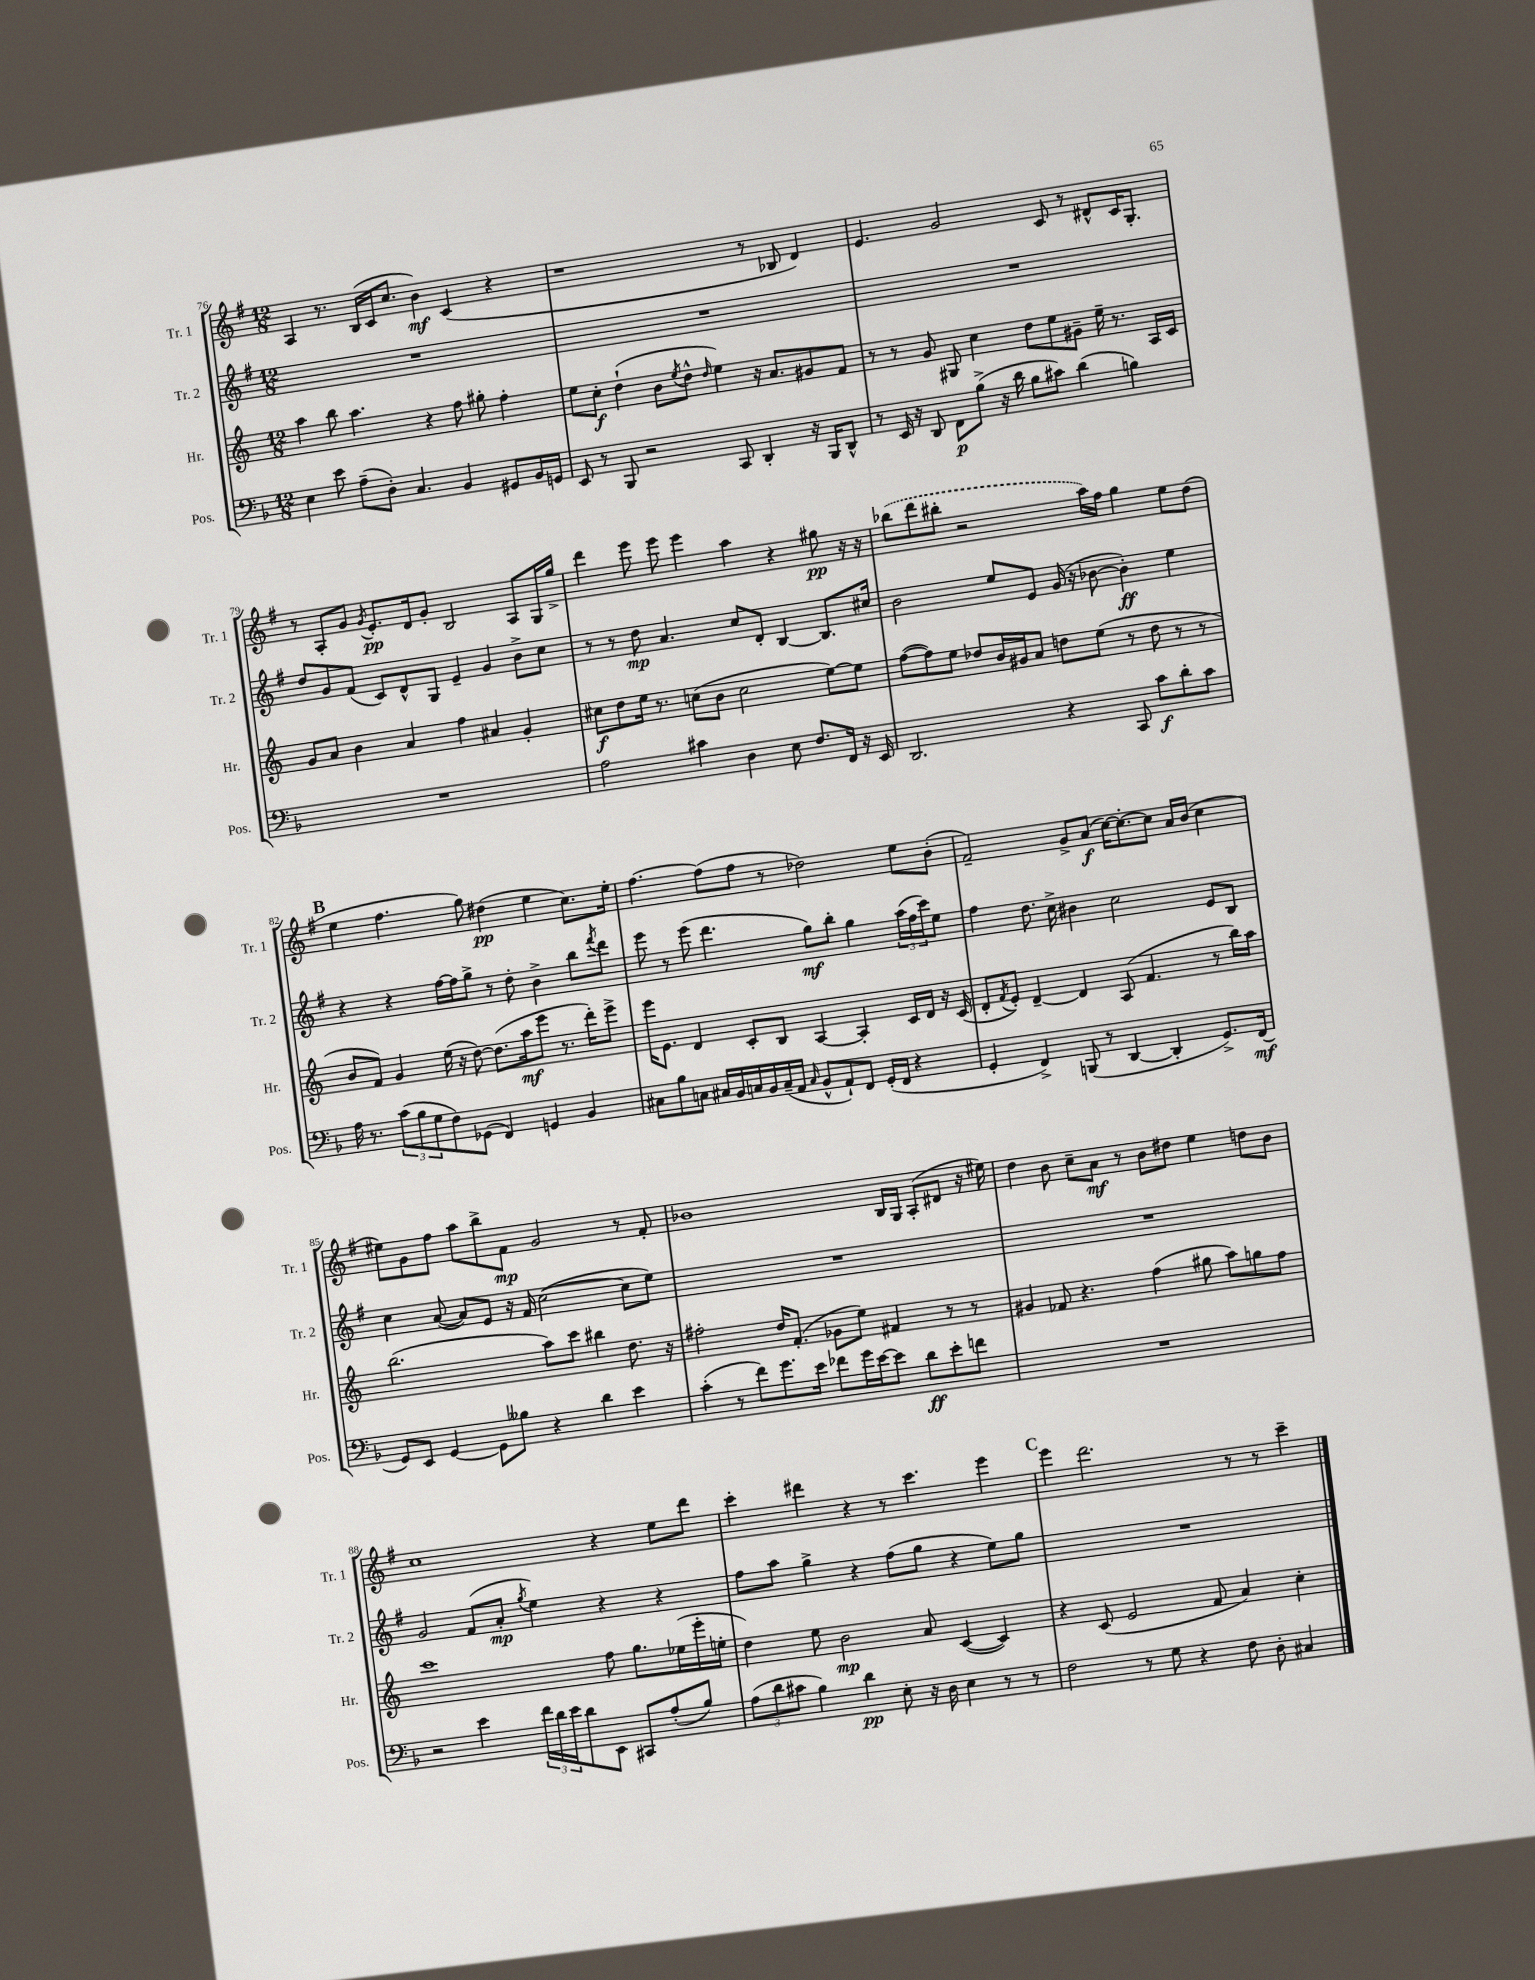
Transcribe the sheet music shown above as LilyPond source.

<<
\new StaffGroup <<
\new Staff = "s0" \with { instrumentName = "Tr. 1" shortInstrumentName = "Tr. 1" } {
    \clef treble \key g \major \numericTimeSignature \time 12/8
    a4 r8. b16( c'16 c''8. b'4\mf) c'4( r4 |
    r1 r8 bes8 d'4) |
    e'4. g'2 c'8 r8 dis'8-^ c'16 g8.-. |
    r8 a8-. g'8 \acciaccatura { g'8 } e'8.-.\pp d'16 g'8-. b2 a8 g16 g''16-> |
    d'''4 e'''8 e'''8 e'''4 a''4 r4 gis''8\pp r16 r16 |
    \once \slurDashed bes''8( d'''8 bis''8-. r2 a''16) fis''16 g''4 e''8 d''8( |
    \mark \markup { \bold "B" } e''4 fis''4. g''8) dis''4\pp( e''4 c''8.) e''16-. |
    fis''4.~ fis''8( fis''8 r8 des''2) e''8 b'8-.( |
    fis'2--) g'8-> a'8\f( c''16~) c''8.~-. c''8 a'16 b'16( c''4 |
    eis''8) g'8 fis''8 a''8 b''8-> fis'8\mp g'2 r8 fis'8-. |
    bes'1 b16 g16 a8-.( dis'8 r16 eis''16) |
    d''4 b'8 c''8-- a'8\mf r8 b'8 dis''8 e''4 d''8 b'8 |
    c''1 r4 e''8 d'''8 |
    c'''4-. dis'''4 r4 r8 c'''4. e'''4 |
    \mark \markup { \bold "C" } e'''4 d'''2. r8 r8 c'''4-- \bar "|." |
}
\new Staff = "s1" \with { instrumentName = "Tr. 2" shortInstrumentName = "Tr. 2" } {
    \clef treble \key g \major \numericTimeSignature \time 12/8
    R1. |
    R1. |
    R1. |
    d''8 g'8 fis'8( c'8) d'8-^ g8 e'4-- g'4 b'8-> c''8 |
    r8 r8 d''8\mp a'4. c''8 d'8-. b4~ b8. cis''16 |
    b'2 e''8 e'8 g'16( r16 bes'8~ bes'4-.\ff) e''4 |
    \mark \markup { \bold "B" } r4 r4 fis''16~ fis''16 g''8-> r8 d''8-. b'4-> b''8 \acciaccatura { fis'''8 } d'''8 |
    e'''8 r8 e'''8( d'''4. g''8\mf) b''8-. g''4 \tuplet 3/2 { a''16( fis''16 c'''16) } e''8 |
    fis''4 d''8. c''16-> bis'4 c''2 e'8 b8 |
    c''4 a'8~( a'8) e'8 r16 fis'16 c''2~( c''8 e''8) |
    R1. |
    R1. |
    g'2 fis'8( a'8-.\mp \acciaccatura { g''8 } e''4) r4 r4 |
    fis''8 a''8 g''4-> r4 fis''8( g''8 r4 e''8) g''8 |
    \mark \markup { \bold "C" } R1. \bar "|." |
}
\new Staff = "s2" \with { instrumentName = "Hr." shortInstrumentName = "Hr." } {
    \clef treble \key c \major \numericTimeSignature \time 12/8
    a''4 b''8 a''4. r4 f''8 gis''8-. f''4-. |
    e''8 c''8-.\f d''4-!( b'8 \acciaccatura { e''8 } d''8-^ \grace { d''16 } e''4) r16 a'8. gis'8 f'8 |
    r8 r8 g'8 gis8 c''4 d''8 e''8 gis'8-- e''16-- r8. a16 c'16 |
    g'8 a'8 b'4 a'4 f''4 ais'4 g'4-. |
    cis''8\f d''8 e''16 r8. c''8( b'8 c''2 e''8~) e''8 |
    f''8~( f''8) e''8 des''8 b'16 gis'16 a'8 d''8 e''8( r8 d''8 r8 r8 |
    \mark \markup { \bold "B" } b'8 f'8) g'4 e''16( r16 d''8~) d''8.( a''16\mf e'''8 r8. d'''16-.) e'''8-> |
    e'''16 e'8. d'4 c'8-. b8 a4~ a4-. c'16 d'16 r16 c'16( |
    d'8-. \acciaccatura { f'8 } e'8-.) d'4~-- d'4 a8( f'4. r8 b''16) a''16 |
    b''2.( a''8) c'''8 bis''4 d''8. r16 |
    fis''2-. d''16 f'8.-.( ges'8 e''8) fis'4 r8 r8 |
    gis'4 fes'8 r4. f''4( gis''8 a''8) g''8 f''8 |
    c'''1 f''8 g''8. ees''16( e'''16-. e''16-. |
    d''4) e''8 b'2\mp a'8 c'4~( c'4) |
    \mark \markup { \bold "C" } r4 c'8( e'2 f'8 a'4) c''4-. \bar "|." |
}
\new Staff = "s3" \with { instrumentName = "Pos." shortInstrumentName = "Pos." } {
    \clef bass \key f \major \numericTimeSignature \time 12/8
    e4 e'8 a8--( d8-.) c4. bes,4 gis,8 bes,16 g,16 |
    e,8 r8 bes,,8 r2 c,8 d,4-. r16 bes,,16 d,8-^ |
    r8 e,16 r16 d,8 f,8\p bes8->( r16 d'16 bes8 cis'8) d'4( b4) |
    R1. |
    a2 cis'4 d4 e8 f8. f,16 r16 e,16 |
    d,2. r4 c,8 c'8\f d'8-. c'8 |
    \mark \markup { \bold "B" } a16 r8. \tuplet 3/2 { c'8( bes8 g8 } f8) ges,8( f,4) g,4 bes,4 |
    cis8 bes8 c8 cis16 bes,16 c16 bes,16 c16--( a,16 \grace { c16 } bes,8-^ a,8-!) f,8 g,16-.( f,16 r4 |
    g,4-. f,4->) b,,8( r8 d,4~ d,4-. g,8.->) f,16\mf( |
    g,8) e,8 g,4~ g,8 beses8 r4 d'4 e'4 |
    c'4-.( r8 f'8) g'8. e'16 fes'8 g'16 e'16~ e'8 d'8\ff e'8-. f'8 |
    R1. |
    r2 e'4 \tuplet 3/2 { f'16 d'16 e'16 } d'8 e,8 cis,8 a8-.( bes8) |
    \tuplet 3/2 { a8( d'8 cis'8 } bes4) d'4\pp e8-. r16 d16 e4 r8 r8 |
    \mark \markup { \bold "C" } f2 r8 g8 r4 f8 d8-. cis4 \bar "|." |
}
>>
>>
\layout { \context { \Score currentBarNumber = #76 } }
